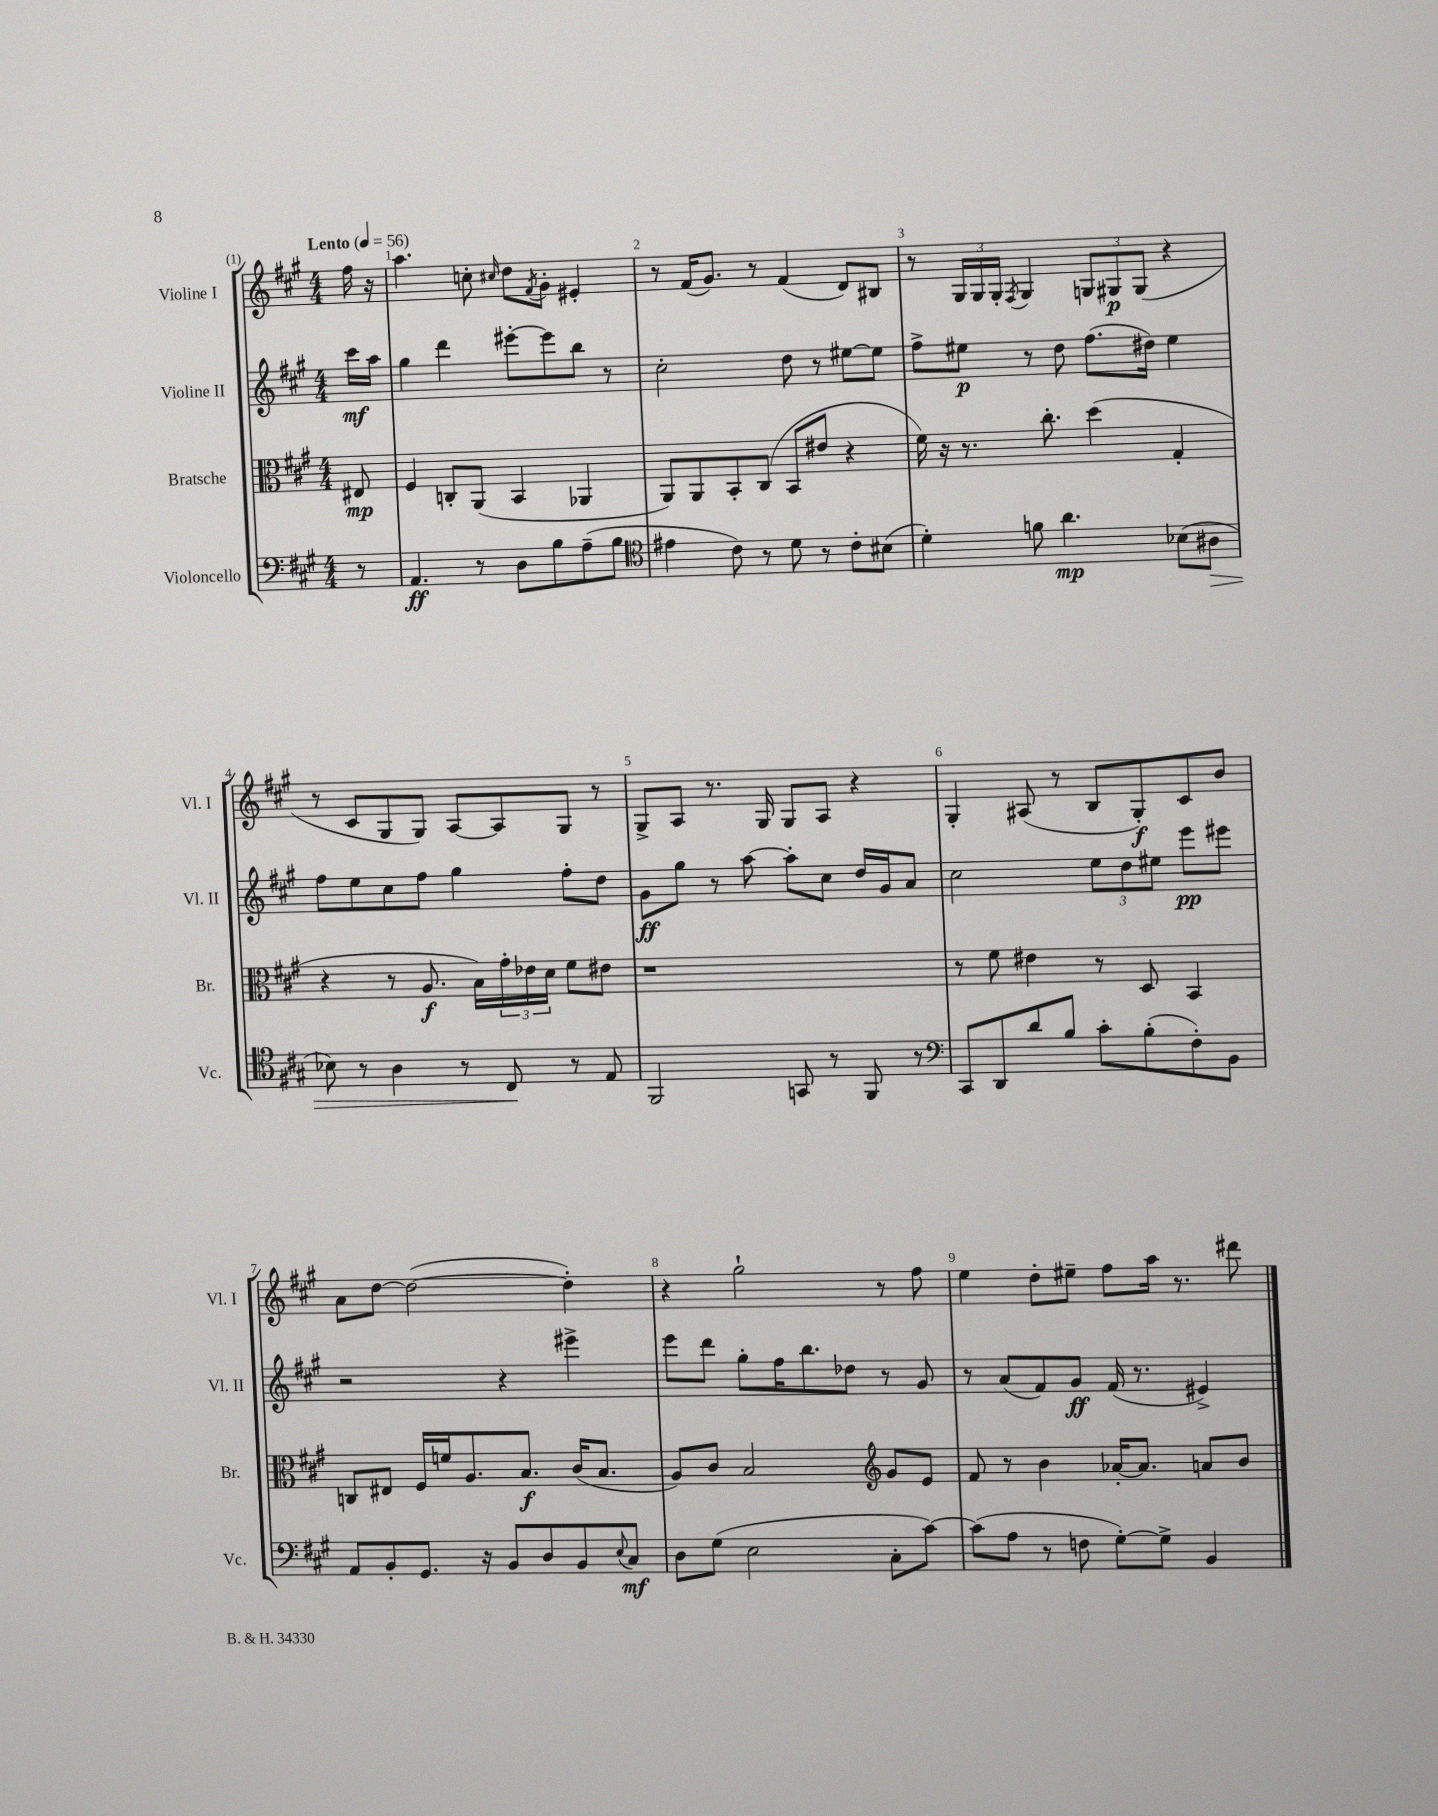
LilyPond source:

<<
\new StaffGroup <<
\new Staff = "s0" \with { instrumentName = "Violine I" shortInstrumentName = "Vl. I" } {
    \clef treble \key a \major \numericTimeSignature \time 4/4 \partial 8 \tempo "Lento" 4 = 56
    fis''16 r16 |
    a''4. c''8-. \grace { cis''16 } d''8 \acciaccatura { fis'8 } gis'8-. eis'4-. |
    r8 fis'16( gis'8.) r8 fis'4( d'8) bis8 |
    r8 \tuplet 3/2 { gis16 gis16 gis16-. } \acciaccatura { fis8 } gis4 \tuplet 3/2 { g8 gis8\p gis8( } r4 |
    r8 cis'8 gis8 gis8) a8~ a8 gis8 r8 |
    gis8-> a8 r8. gis16 gis8 a8 r4 |
    gis4-. ais8( r8 b8 gis8-.\f) cis'8 b'8 |
    a'8 d''8~ d''2~( d''4-.) |
    r4 gis''2-! r8 fis''8 |
    e''4 d''8-. eis''8-- fis''8 a''16 r8. dis'''8 \bar "|." |
}
\new Staff = "s1" \with { instrumentName = "Violine II" shortInstrumentName = "Vl. II" } {
    \clef treble \key a \major \numericTimeSignature \time 4/4 \partial 8
    cis'''16\mf a''16 |
    gis''4 d'''4 eis'''8~-. eis'''8 b''8 r8 |
    cis''2-. d''8 r8 eis''8~ eis''8 |
    fis''8-> eis''8\p r8 d''8 fis''8.( dis''16) eis''4 |
    fis''8 e''8 cis''8 fis''8 gis''4 fis''8-. d''8 |
    gis'8\ff gis''8 r8 a''8~ a''8-. cis''8 d''16 gis'16 a'8 |
    cis''2 \tuplet 3/2 { e''8 d''8 eis''8 } e'''8\pp eis'''8 |
    r2 r4 eis'''4-> |
    e'''8 d'''8 gis''8-. fis''16 b''8. des''8 r8 gis'8 |
    r8 a'8( fis'8) gis'8\ff fis'16( r8. eis'4->) \bar "|." |
}
\new Staff = "s2" \with { instrumentName = "Bratsche" shortInstrumentName = "Br." } {
    \clef alto \key a \major \numericTimeSignature \time 4/4 \partial 8
    eis8\mp |
    fis4 c8-. a,8( b,4 aes,4 |
    a,8) a,8 b,8-. cis8( b,8 eis'8 r4 |
    fis'16) r16 r8. cis''8.-. d''4( gis4-. |
    r4 r8 a8.\f b16) \tuplet 3/2 { gis'16-. ees'16 d'16 } fis'8 eis'8 |
    r1 |
    r8 fis'8 eis'4 r8 d8 b,4 |
    c8 eis8 fis16 f'16 a8. b8.\f cis'16( b8. |
    a8) cis'8 b2 \clef treble gis'8 e'8 |
    fis'8 r8 b'4 aes'16~-. aes'8. a'8 b'8 \bar "|." |
}
\new Staff = "s3" \with { instrumentName = "Violoncello" shortInstrumentName = "Vc." } {
    \clef bass \key a \major \numericTimeSignature \time 4/4 \partial 8
    r8 |
    a,4.\ff r8 d8 b8 a8--( b8 |
    \clef tenor eis'4 cis'8) r8 d'8 r8 cis'8-. bis8( |
    d'4-.) f'8 a'4.\mp bes8( ais8\> |
    bes8) r8 a4 r8 cis8\! r8 e8 |
    fis,2 g,8 r8 fis,8 r8 |
    \clef bass cis,8 d,8 d'8 b8 cis'8-. b8-.( fis8-.) b,8 |
    a,8 b,8-. gis,8. r16 b,8 d8 b,8 \appoggiatura { e8 } cis8\mf |
    d8 gis8( e2 cis8-. cis'8~) |
    cis'8( a8 r8 f8 gis8~-.) gis8-> b,4 \bar "|." |
}
>>
>>
\layout { \context { \Score \override BarNumber.break-visibility = ##(#f #t #t) barNumberVisibility = #all-bar-numbers-visible } }
